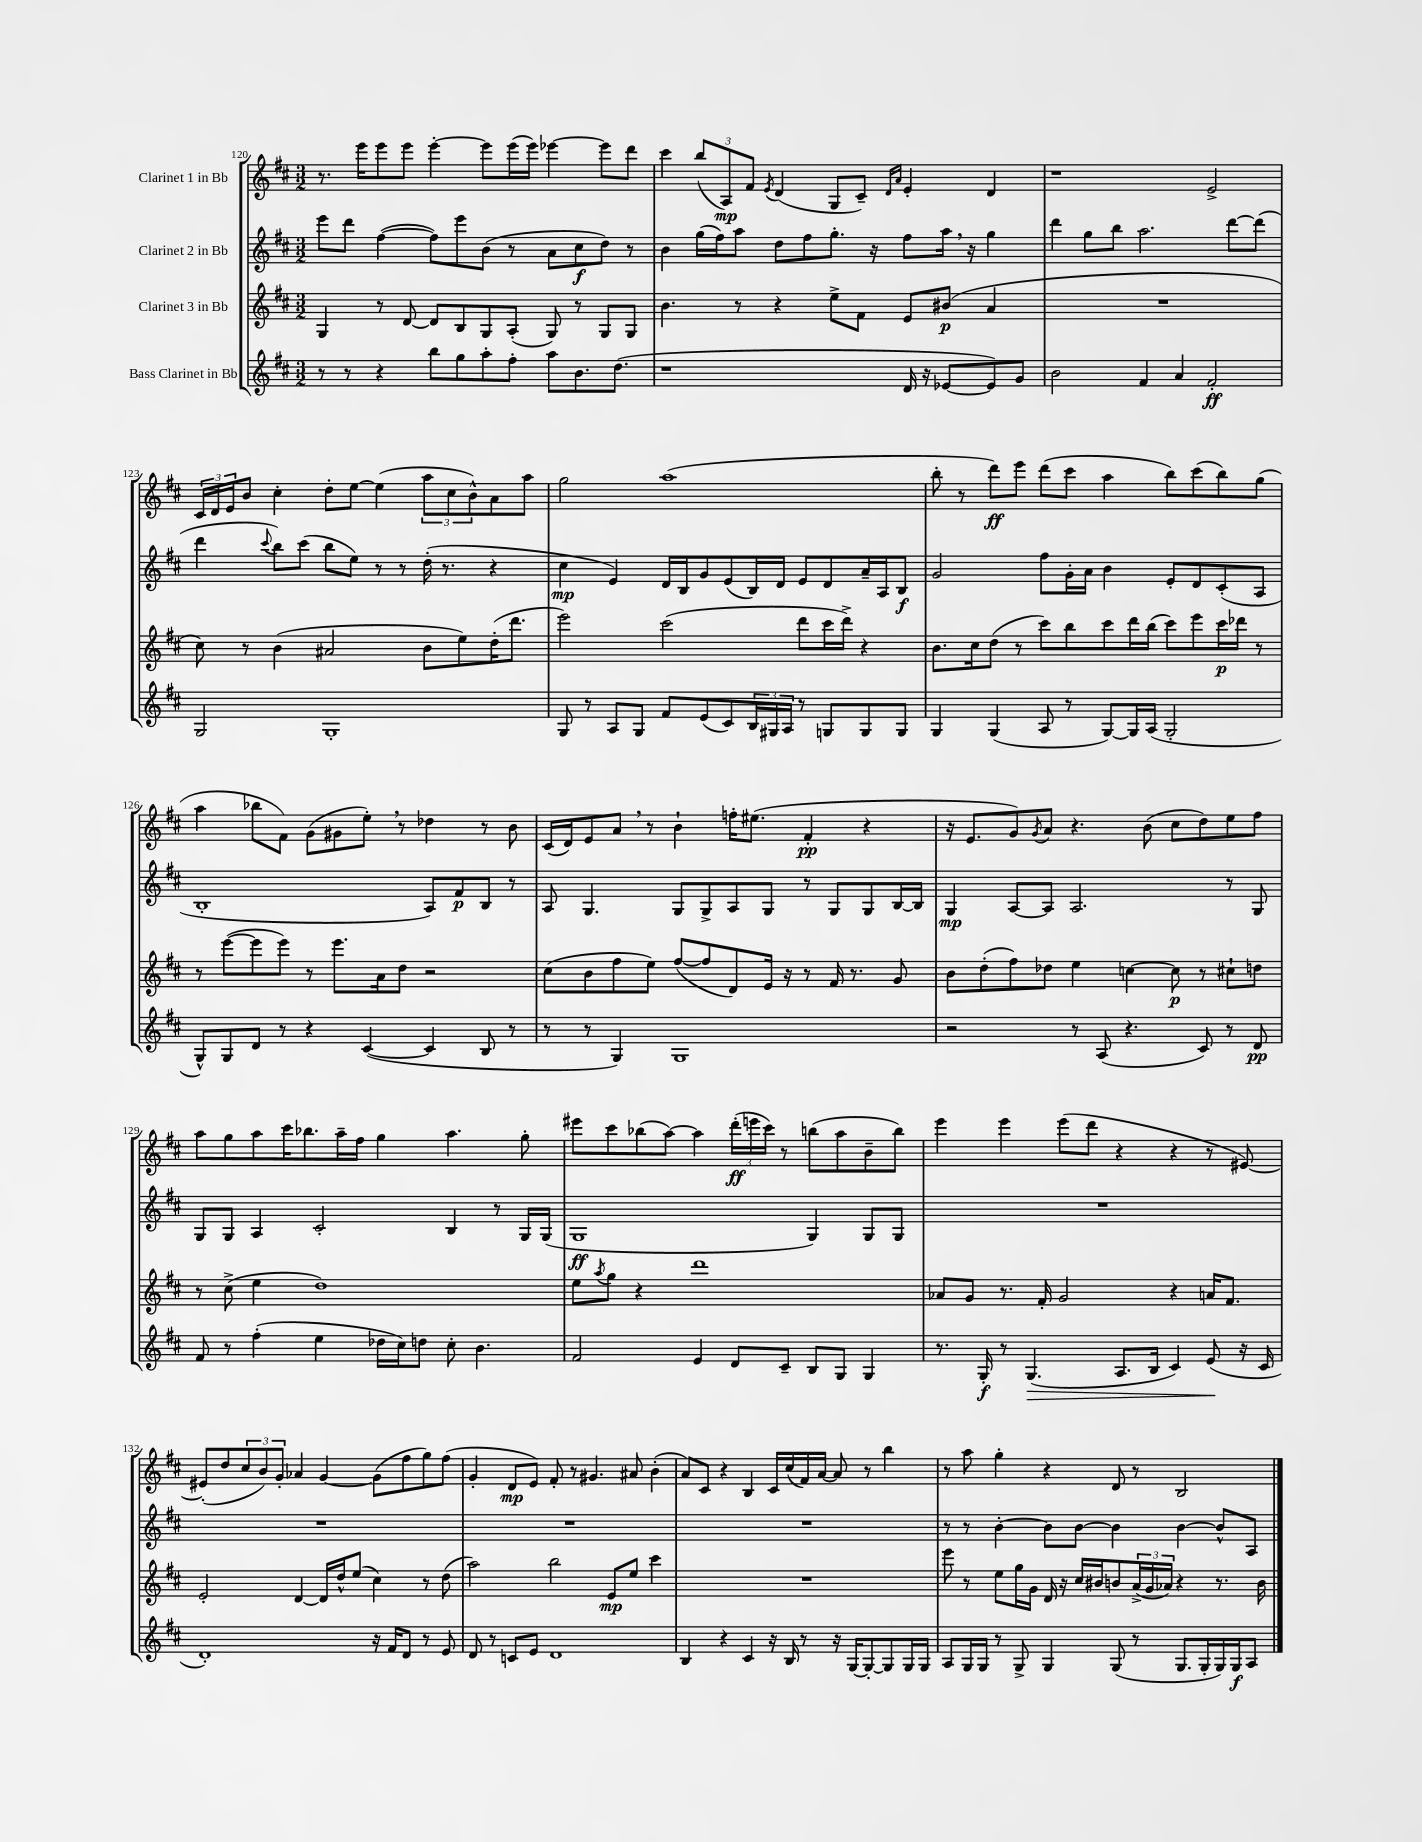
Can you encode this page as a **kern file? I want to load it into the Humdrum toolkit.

**kern	**dynam	**kern	**dynam	**kern	**dynam	**kern	**dynam
*part4	*part4	*part3	*part3	*part2	*part2	*part1	*part1
*staff4	*staff4	*staff3	*staff3	*staff2	*staff2	*staff1	*staff1
*I"Bass Clarinet in Bb	*	*I"Clarinet 3 in Bb	*	*I"Clarinet 2 in Bb	*	*I"Clarinet 1 in Bb	*
*clefG2	*	*clefG2	*	*clefG2	*	*clefG2	*
*k[f#c#]	*	*k[f#c#]	*	*k[f#c#]	*	*k[f#c#]	*
*M3/2	*	*M3/2	*	*M3/2	*	*M3/2	*
=120	=120	=120	=120	=120	=120	=120	=120
8r	.	4G/	.	8eee\L	.	8.r	.
8r	.	.	.	8ddd\J	.	.	.
.	.	.	.	.	.	16eee\KL	.
4r	.	8r	.	([4ff#\	.	8eee\	.
.	.	[8d/	.	.	.	8eee\J	.
8bb\L	.	8d/L]	.	8ff#\L])	.	[4eee'\	.
8gg\	.	8B/	.	8eee\	.	.	.
8aa'\	.	8G/	.	(8b\J	.	8eee\L]	.
8ff#'\J	.	(8A'/J	.	8r	.	(16eee\L	.
.	.	.	.	.	.	16eee\JJ)	.
8aa\L	.	8G/)	.	8a\L	.	[4eee-X\	.
8.b\	.	8r	.	8cc#\	f	.	.
.	.	8G/L	.	8dd\J)	.	8eee-\L]	.
(8.dd\J	.	.	.	.	.	.	.
.	.	8G/J	.	8r	.	8ddd\J	.
=121	=121	=121	=121	=121	=121	=121	=121
1r	.	4.b\	.	4b\	.	4ccc#\	.
.	.	.	.	(16gg\LL	.	(12bb/L	.
.	.	.	.	16ff#\J)	.	.	.
.	.	.	.	.	.	12A/)	mp
.	.	8r	.	8aa\J	.	.	.
.	.	.	.	.	.	12f#/J	.
.	.	.	.	.	.	8qe/	.
.	.	4r	.	8dd\L	.	(4d/	.
.	.	.	.	8ff#\	.	.	.
.	.	8ee^\L	.	8.gg'\J	.	8G/L	.
.	.	8f#\J	.	.	.	8c#~/J)	.
.	.	.	.	16r	.	.	.
.	.	.	.	.	.	16qqd/LL	.
.	.	.	.	.	.	16qqa/JJ	.
16d/	.	8e/L	.	8ff#\L	.	4e'/	.
16r	.	.	.	.	.	.	.
[8e-X/L	.	(8b#X/J	p	16aa,\Jk	.	.	.
.	.	.	.	16r	.	.	.
8e-/])	.	4a/	.	4gg\	.	4d/	.
8g/J	.	.	.	.	.	.	.
=122	=122	=122	=122	=122	=122	=122	=122
2b\	.	1.r	.	4ddd\	.	1r	.
.	.	.	.	8gg\L	.	.	.
.	.	.	.	8bb\J	.	.	.
4f#/	.	.	.	2.aa\	.	.	.
4a/	.	.	.	.	.	.	.
2f#'/	ff	.	.	.	.	2e^/	.
.	.	.	.	[8ddd\L	.	.	.
.	.	.	.	(8ddd\J]	.	.	.
!!LO:LB:g=z
=123	=123	=123	=123	=123	=123	=123	=123
2G/	.	8cc#\)	.	4ddd\	.	24c#/LL	.
.	.	.	.	.	.	24d/	.
.	.	.	.	.	.	24e/J	.
.	.	8r	.	.	.	8b/J	.
.	.	.	.	8qqccc#/	.	.	.
.	.	(4b\	.	8bb\L)	.	4cc#'\	.
.	.	.	.	(8ccc#\J	.	.	.
1G'	.	2a#X/	.	8bb\L	.	8dd'\L	.
.	.	.	.	8ee\J)	.	[8ee\J	.
.	.	.	.	8r	.	(4ee\]	.
.	.	.	.	8r	.	.	.
.	.	8b\L	.	(16dd'\	.	12aa\L	.
.	.	.	.	8.r	.	.	.
.	.	.	.	.	.	12cc#\	.
.	.	8ee\)	.	.	.	.	.
.	.	.	.	.	.	12b^^\)	.
.	.	(16dd'\K	.	4r	.	8a\	.
.	.	8.ddd\J	.	.	.	.	.
.	.	.	.	.	.	8aa\J	.
=124	=124	=124	=124	=124	=124	=124	=124
8G/	.	2eee\)	.	4cc#\	mp	2gg\	.
8r	.	.	.	.	.	.	.
8A/L	.	.	.	4e/)	.	.	.
8G/J	.	.	.	.	.	.	.
8f#/L	.	(2ccc#\	.	16d/LL	.	(1aa	.
.	.	.	.	16B/J	.	.	.
(8e/	.	.	.	8g/	.	.	.
8c#/)	.	.	.	(8e/	.	.	.
24B/L	.	.	.	16B/L)	.	.	.
24G#X/	.	.	.	.	.	.	.
.	.	.	.	16d/JJ	.	.	.
24A/JJ	.	.	.	.	.	.	.
8r	.	8ddd\L	.	8e/L	.	.	.
8Gn/L	.	16ccc#\L	.	8d/	.	.	.
.	.	16ddd^\JJ)	.	.	.	.	.
8G/	.	4r	.	16a~/L	.	.	.
.	.	.	.	16A/J	.	.	.
8G/J	.	.	.	8B/J	f	.	.
=125	=125	=125	=125	=125	=125	=125	=125
4G/	.	8.b\L	.	2g/	.	8bb'\	.
.	.	.	.	.	.	8r	.
.	.	16cc#\k	.	.	.	.	.
(4G/	.	(8dd\J	.	.	.	8ddd\L)	ff
.	.	8r	.	.	.	8eee\J	.
8A/	.	8ccc#\L)	.	8ff#\L	.	(8ddd\L	.
8r	.	8bb\	.	16g'\L	.	8ccc#\J	.
.	.	.	.	16a\JJ	.	.	.
[8G/L)	.	8ccc#\	.	4b\	.	4aa\	.
16G/L]	.	16ddd\L	.	.	.	.	.
(16A/JJ	.	(16bb\JJ	.	.	.	.	.
2G'/	.	8ccc#\L)	.	8e'/L	.	8bb\L)	.
.	.	8eee\	.	8d/	.	(8ccc#\	.
.	.	16ccc#\L	p	(8c#'/	.	8bb\)	.
.	.	16ddd-X\JJ	.	.	.	.	.
.	.	8r	.	8A/J	.	(8gg\J	.
!!LO:LB:g=z
=126	=126	=126	=126	=126	=126	=126	=126
8G^^/L)	.	8r	.	1B'	.	4aa\	.
8G/	.	([8eee\L	.	.	.	.	.
8d/J	.	8eee\]	.	.	.	8bb-X\L	.
8r	.	8eee\J)	.	.	.	8f#\J)	.
4r	.	8r	.	.	.	(8g\L	.
.	.	8.eee\L	.	.	.	8g#X\	.
([4c#/	.	.	.	.	.	8ee',\J)	.
.	.	16a\k	.	.	.	.	.
.	.	8dd\J	.	.	.	8r	.
4c#/]	.	2r	.	8A/L)	.	4dd-X\	.
.	.	.	.	8f#/	p	.	.
8B/	.	.	.	8B/J	.	8r	.
8r	.	.	.	8r	.	8b\	.
=127	=127	=127	=127	=127	=127	=127	=127
8r	.	(8cc#\L	.	8A/	.	(16c#/LL	.
.	.	.	.	.	.	16d/J)	.
8r	.	8b\	.	4.G/	.	8e/	.
4G/)	.	8ff#\	.	.	.	8a,/J	.
.	.	8ee\J)	.	.	.	8r	.
1G	.	([8ff#/L	.	8G/L	.	4b`\	.
.	.	8ff#/]	.	8G^/	.	.	.
.	.	8d/)	.	8A/	.	16ffn'\KL	.
.	.	.	.	.	.	(8.ee#X\J	.
.	.	16e/Jk	.	8G/J	.	.	.
.	.	16r	.	.	.	.	.
.	.	8r	.	8r	.	4f#'/	pp
.	.	16f#/	.	8G/L	.	.	.
.	.	8.r	.	.	.	.	.
.	.	.	.	8G/	.	4r	.
.	.	8g/	.	[16B/L	.	.	.
.	.	.	.	16B/JJ]	.	.	.
=128	=128	=128	=128	=128	=128	=128	=128
2r	.	8b\L	.	4G/	mp	16r	.
.	.	.	.	.	.	8.e/L	.
.	.	(8dd'\	.	.	.	.	.
.	.	8ff#\)	.	[8A/L	.	8g/)	.
.	.	.	.	.	.	8qg/	.
.	.	8dd-X\J	.	8A/J]	.	8a/J	.
8r	.	4ee\	.	2.A/	.	4.r	.
(8A/	.	.	.	.	.	.	.
4.r	.	[4ccn\	.	.	.	.	.
.	.	.	.	.	.	(8b\	.
.	.	8cc\]	p	.	.	8cc#\L	.
8c#/)	.	8r	.	.	.	8dd\)	.
8r	.	8cc#X`\L	.	8r	.	8ee\	.
8d/	pp	8ddn\J	.	8G/	.	8ff#\J	.
!!LO:LB:g=z
=129	=129	=129	=129	=129	=129	=129	=129
8f#/	.	8r	.	8G/L	.	8aa\L	.
8r	.	(8cc#^\	.	8G/J	.	8gg\	.
(4ff#'\	.	4ee\	.	4A/	.	8aa\	.
.	.	.	.	.	.	16ccc#\K	.
.	.	.	.	.	.	8.bb-X\	.
4ee\	.	1dd)	.	2c#'/	.	.	.
.	.	.	.	.	.	16aa~\L	.
.	.	.	.	.	.	16ff#\JJ	.
16dd-X\LL	.	.	.	.	.	4gg\	.
16cc#\J)	.	.	.	.	.	.	.
8ddn\J	.	.	.	.	.	.	.
8cc#'\	.	.	.	4B/	.	4.aa\	.
4.b\	.	.	.	.	.	.	.
.	.	.	.	8r	.	.	.
.	.	.	.	16G/LL	.	8gg'\	.
.	.	.	.	(16G/JJ	.	.	.
=130	=130	=130	=130	=130	=130	=130	=130
2f#/	.	8ee\L	.	1G	ff	8eee#X\L	.
.	.	8qaa/	.	.	.	.	.
.	.	8gg\J	.	.	.	8ccc#\	.
.	.	4r	.	.	.	(8bb-X\	.
.	.	.	.	.	.	[8aa\J)	.
4e/	.	1ddd	.	.	.	4aa\]	.
8d/L	.	.	.	.	.	(24ddd'\LL	ff
.	.	.	.	.	.	24eeen\	.
.	.	.	.	.	.	24ccc#\JJ)	.
8c#~/J	.	.	.	.	.	8r	.
8B/L	.	.	.	4G/)	.	(8bbn\L	.
8G/J	.	.	.	.	.	8aa\	.
4G/	.	.	.	8G/L	.	8b~\	.
.	.	.	.	8G/J	.	8bb\J)	.
=131	=131	=131	=131	=131	=131	=131	=131
8.r	.	8a-X/L	.	1.r	.	4eee\	.
.	.	8g/J	.	.	.	.	.
16G'/	f	.	.	.	.	.	.
8r	.	8.r	.	.	.	4eee\	.
!	!LO:HP:b	!	!	!	!	!	!
(4.G/	>	.	.	.	.	.	.
.	.	16f#'/	.	.	.	.	.
.	.	2g/	.	.	.	(8eee\L	.
.	.	.	.	.	.	8ddd\J	.
8.A/L	.	.	.	.	.	4r	.
16B/Jk	.	.	.	.	.	.	.
4c#/)	.	4r	.	.	.	4r	.
(8e/	.	16an/KL	.	.	.	8r	.
.	.	8.f#/J	.	.	.	.	.
16r	]	.	.	.	.	[8e#X/)	.
16c#/	.	.	.	.	.	.	.
!!LO:LB:g=z
=132	=132	=132	=132	=132	=132	=132	=132
1d')	.	2e'/	.	1.r	.	(8e#X'/L]	.
.	.	.	.	.	.	8dd/	.
.	.	.	.	.	.	12cc#/	.
.	.	.	.	.	.	12b/)	.
.	.	.	.	.	.	12g'/J	.
.	.	[4d/	.	.	.	4a-X/	.
.	.	16d/LL]	.	.	.	[4g/	.
.	.	16dd^^/J	.	.	.	.	.
.	.	(8ee/J	.	.	.	.	.
16r	.	4cc#\)	.	.	.	(8g\L]	.
16f#/KL	.	.	.	.	.	.	.
8d/J	.	.	.	.	.	8ff#\	.
8r	.	8r	.	.	.	8gg\)	.
8e/	.	(8dd\	.	.	.	(8ff#\J	.
=133	=133	=133	=133	=133	=133	=133	=133
8d/	.	2aa\)	.	1.r	.	4g'/	.
8r	.	.	.	.	.	.	.
8cn/L	.	.	.	.	.	8d/L	mp
8e/J	.	.	.	.	.	8e/J)	.
1d	.	2bb\	.	.	.	8f#'/	.
.	.	.	.	.	.	8r	.
.	.	.	.	.	.	4.g#X/	.
.	.	8e/L	mp	.	.	.	.
.	.	8ee/J	.	.	.	8a#X/	.
.	.	4ccc#\	.	.	.	(4b'\	.
=134	=134	=134	=134	=134	=134	=134	=134
4B/	.	1.r	.	1.r	.	8a/L)	.
.	.	.	.	.	.	8c#/J	.
4r	.	.	.	.	.	4r	.
4c#/	.	.	.	.	.	4B/	.
16r	.	.	.	.	.	16c#/LL	.
16B/	.	.	.	.	.	(16cc#/	.
8r	.	.	.	.	.	16f#/)	.
.	.	.	.	.	.	[16a/JJ	.
16r	.	.	.	.	.	8a/]	.
[16G/KL	.	.	.	.	.	.	.
8G'/_	.	.	.	.	.	8r	.
8G/]	.	.	.	.	.	4bb\	.
16G/L	.	.	.	.	.	.	.
16G/JJ	.	.	.	.	.	.	.
=135	=135	=135	=135	=135	=135	=135	=135
8A/L	.	8eee\	.	8r	.	8r	.
16G/L	.	8r	.	8r	.	8aa\	.
16G/JJ	.	.	.	.	.	.	.
8r	.	8ee\L	.	[4b'\	.	4gg'\	.
8G^/	.	16gg\L	.	.	.	.	.
.	.	16g\JJ	.	.	.	.	.
4G/	.	16d/	.	8b\L]	.	4r	.
.	.	16r	.	.	.	.	.
.	.	16cc#/LL	.	[8b\J	.	.	.
.	.	16b#X/J	.	.	.	.	.
(8G/	.	8bn/	.	4b\]	.	8d/	.
8r	.	(24a^/L	.	.	.	8r	.
.	.	24g/	.	.	.	.	.
.	.	24a-X/JJ)	.	.	.	.	.
8.G/L	.	4r	.	[4b\	.	2B/	.
16G'/L	.	.	.	.	.	.	.
16G/)	.	8.r	.	8b^^/L]	.	.	.
16G/J	f	.	.	.	.	.	.
8A/J	.	.	.	8A/J	.	.	.
.	.	16b\	.	.	.	.	.
==	==	==	==	==	==	==	==
*-	*-	*-	*-	*-	*-	*-	*-
